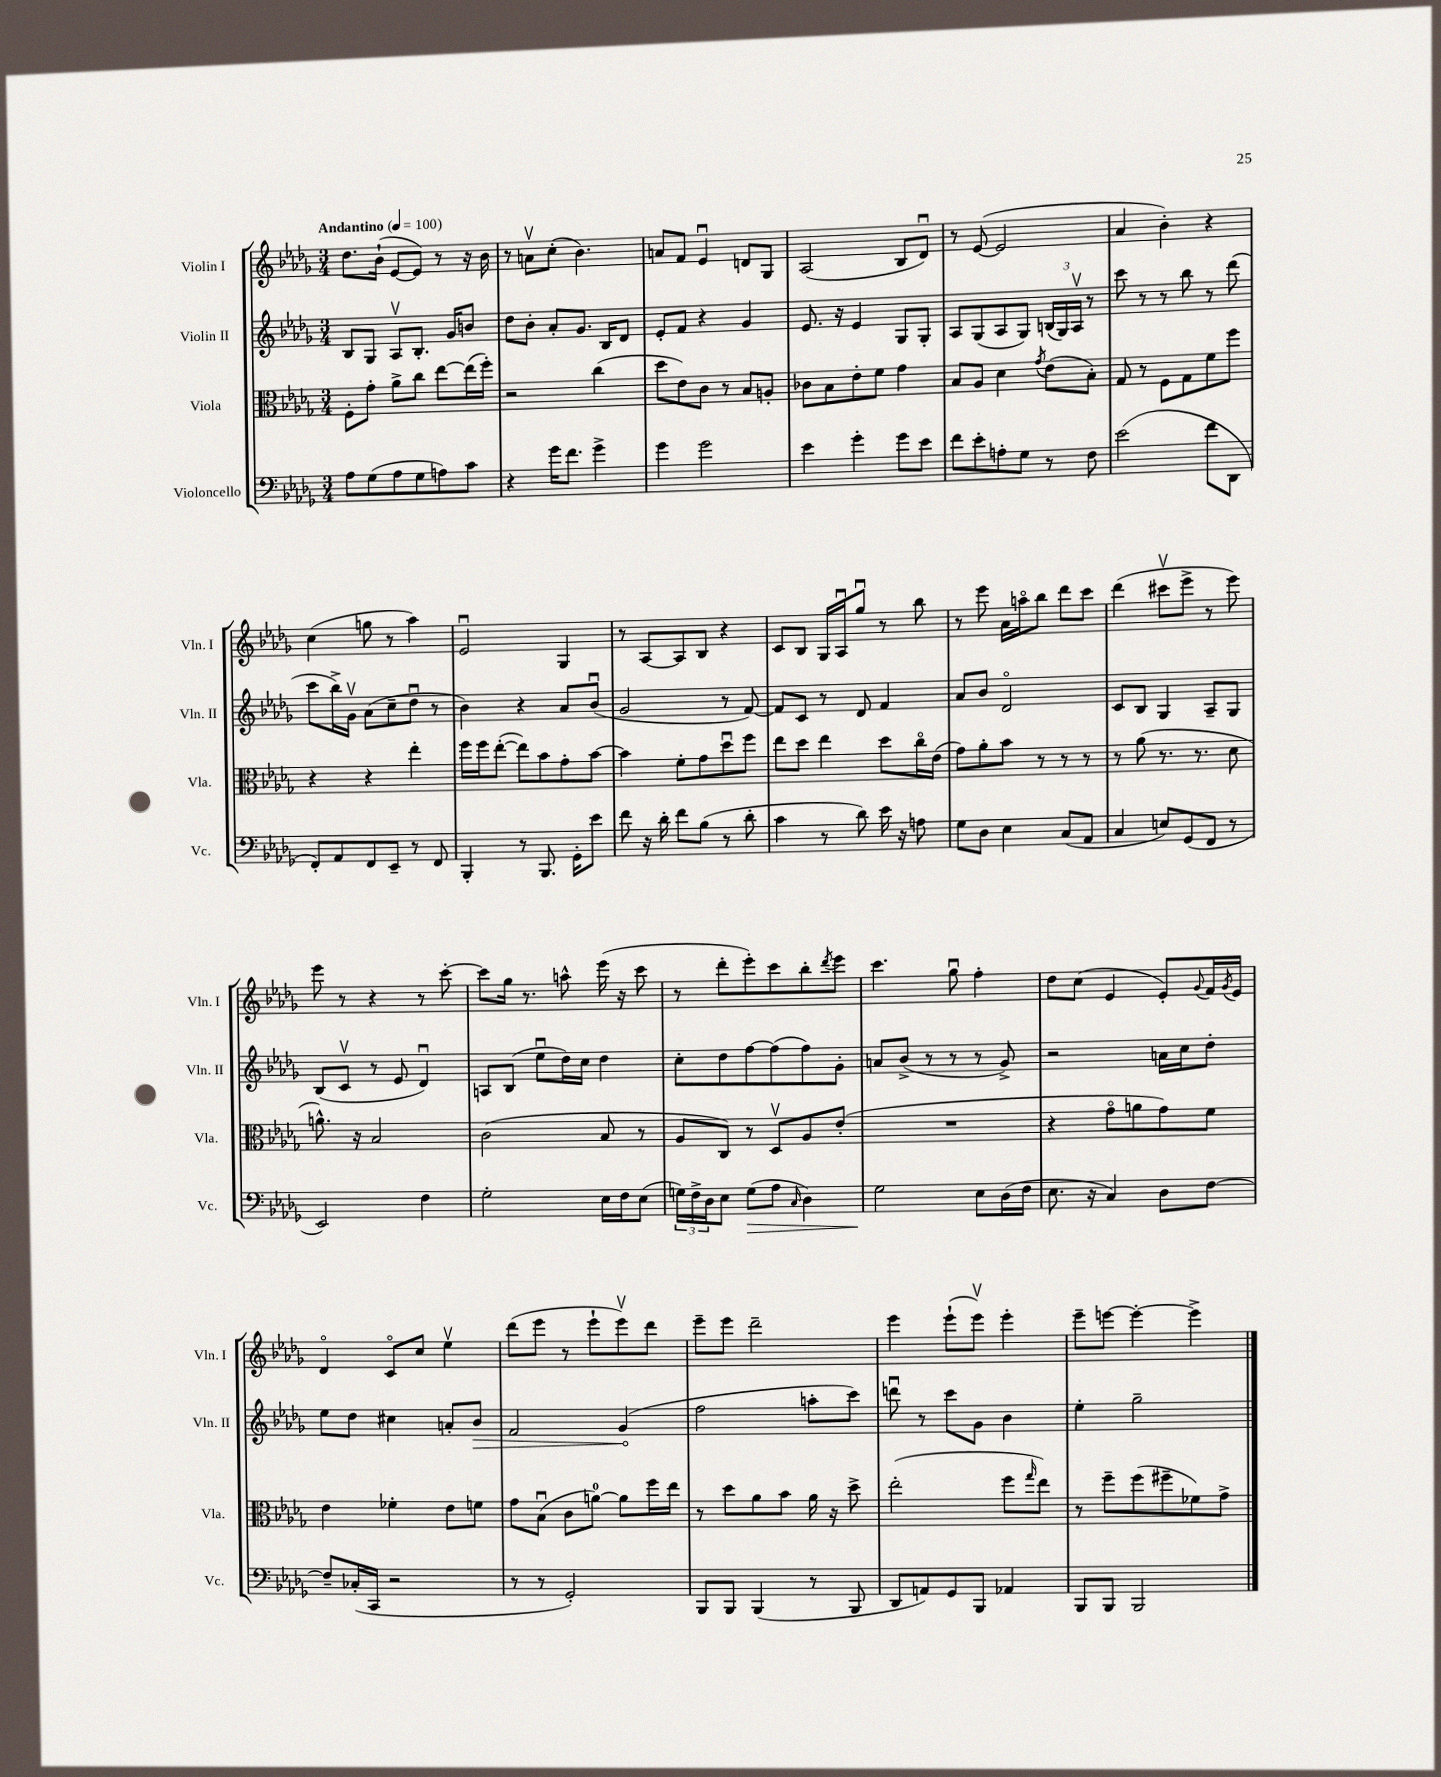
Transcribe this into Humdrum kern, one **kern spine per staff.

**kern	**kern	**kern	**kern
*staff4	*staff3	*staff2	*staff1
*clefF4	*clefC3	*clefG2	*clefG2
*k[b-e-a-d-g-]	*k[b-e-a-d-g-]	*k[b-e-a-d-g-]	*k[b-e-a-d-g-]
*M3/4	*M3/4	*M3/4	*M3/4
*MM100	*MM100	*MM100	*MM100
8A-	8F'	8B-	8.dd-
(8G-	8g-'	8G-	.
.	.	.	(16b-`
8A-	8a-^	8A-v	[8e-
8G-	8cc	8.B-'	8e-])
8A)	[8ee-	.	8r
.	.	16g-	.
8c	(16ee-]	8b	16r
.	16ff')	.	16b-
=	=	=	=
4r	2r	8dd-	8r
.	.	8b-'	8av
16g-	.	8a-'	(8cc'
8.f	.	.	.
.	.	8.g-	4.b-)
4g-^	(4cc	.	.
.	.	16B-	.
.	.	8d-	.
=	=	=	=
4g-	8dd-	8e-'	8a
.	8e-)	8f	8f
2g-	8c	4r	4e-u
.	8r	.	.
.	8B-	4g-	8d
.	8A'	.	8G-
=	=	=	=
4e-	8c-	8.e-	(2A-
.	8B-	.	.
.	.	16r	.
4g-'	8e-'	4e-	.
.	8f	.	.
8g-	4g-	8G-	8B-
8e-	.	8G-'	8d-u)
=	=	=	=
8f	8B-	8A-	8r
8e-'	8A-	(8G-	([8e-
8A'	4d-	8A-	2e-]
8G-	.	8G-)	.
.	8qg-	.	.
8r	(8e-	(24B	.
.	.	24G-)	.
.	.	24A-v	.
8F	8B-')	8r	.
=	=	=	=
(2e-	8G-	8ccc	4a-
.	8r	8r	.
.	8F	8r	4b-')
.	8G-	8bb-	.
8f	8f	8r	4r
8DD-	8ff	(8ddd-	.
=	=	=	=
8FF')	4r	8ccc	(4cc
8AA-	.	16bb-^)	.
.	.	16g-v	.
8FF	4r	(8a-	8gg
8EE-~	.	8cc~	8r
8r	4ee-'	8dd-u	4aa-)
8FF	.	8r	.
=	=	=	=
4BBB-'	16ff	4b-)	2e-u
.	16ff	.	.
.	([8ee-'	.	.
8r	8ee-])	4r	.
8.BBB-	8b-	.	.
.	8g-'	8a-	4G-
16GG-'	.	.	.
8e-	[8b-	(8b-u	.
=	=	=	=
8f	4b-]	2g-	8r
16r	.	.	[8A-
16d-'	.	.	.
8f	8f'	.	8A-]
(8B-	8g-	.	8B-
8r	8dd-u	8r	4r
8d-'	8ff	[8f)	.
=	=	=	=
4c	8ee-	8f]	8c
.	8dd-	8c	8B-
8r	4ee-	8r	16G-
.	.	.	16A-u
8d-)	.	8d-	8gg-u
16e-	8dd-	4f	8r
16r	.	.	.
8A	16cco	.	8bb-
.	(16e-	.	.
=	=	=	=
8G-	8g-)	8a-	8r
8D-	8a-'	8b-	8eee-
4E-	8b-	2d-o	16a-
.	.	.	16aao
.	8r	.	8bb-
(8C	8r	.	8ddd-
8AA-	8r	.	8ccc
=	=	=	=
4C	8r	8c	(4ddd-
.	(8a-	8B-	.
8E)	8.r	4G-	8ccc#v
(8GG-	.	.	8eee-^
.	8.r	.	.
8FF	.	8A-~	8r
8r	8d-	8G-	8eee-)
=	=	=	=
2EE-)	8.a^^)	(8B-	8eee-
.	.	8cv	8r
.	16r	.	.
.	2B-	8r	4r
.	.	8e-	.
4F	.	4d-u)	8r
.	.	.	[8ccc'
=	=	=	=
2G-'	(2c	8A	8ccc]
.	.	(8B-	16gg-
.	.	.	8.r
.	.	8ee-u	.
.	.	16dd-)	8aa^^
.	.	16cc	.
16E-	8B-	4dd-	(16eee-
16F	.	.	16r
(8E-	8r	.	8ccc
=	=	=	=
24G)	8A-	8cc'	8r
24F^	.	.	.
24D-	.	.	.
8E-	8C)	8dd-	8ddd-'
(8G	8r	[8ff	8eee-')
8A-	8D-v	(8ff]	8ccc
16qqC	.	.	.
4D-)	8A-	8ff)	8bb-'
.	.	.	8qddd-
.	(8e-'	8g-'	8eee-
=	=	=	=
2G-	2.r	8a	4.ccc
.	.	(8b-^	.
.	.	8r	.
.	.	8r	8gg-u
8E-	.	8r	4ff'
(16D-	.	8g-^)	.
16F	.	.	.
=	=	=	=
8.E-	4r	2r	8dd-
.	.	.	(8cc
16r	.	.	.
4C)	8g-o	.	4e-
.	8a	.	.
8D-	8g-)	16a	8e-')
.	.	16cc	.
.	.	.	8qqg-
[8F	8f	8dd-'	16f
.	.	.	8qg-
.	.	.	16e-
=	=	=	=
8F~]	4e-	8ee-	4d-o
(16C-'	.	8dd-	.
16CC	.	.	.
2r	4f-'	4cc#	8co
.	.	.	8cc
.	8e-	8a'	4ee-v
.	8f	8b-	.
=	=	=	=
8r	8g-	2f	(8ddd-
8r	(8B-u	.	8eee-
2GG-')	8c	.	8r
.	[8a)	.	8eee-`
.	8a]	(4g-	8eee-v)
.	16ff	.	8ddd-
.	16ee-	.	.
=	=	=	=
8BBB-	8r	2ff	8eee-~
8BBB-	8dd-	.	8eee-
(4BBB-	8a-	.	2ddd-~
.	8b-	.	.
8r	16a-	8aa'	.
.	16r	.	.
8BBB-	8dd-^	8ccc)	.
=	=	=	=
8DD-	(2ee-'	8dddu	4eee-
8AA)	.	8r	.
8GG-	.	8ccc	(8eee-`
8BBB-	.	8g-	8eee-v)
4AA-	8ff	4b-	4eee-'
.	16qqgg-	.	.
.	8ee-)	.	.
=	=	=	=
8BBB-	8r	4ee-'	8eee-~
8BBB-	8ff~	.	[8eee
2BBB-	(8ff	2gg-~	4eee'_
.	8ff#~	.	.
.	8f-)	.	4eee^]
.	8g-^	.	.
==	==	==	==
*-	*-	*-	*-
